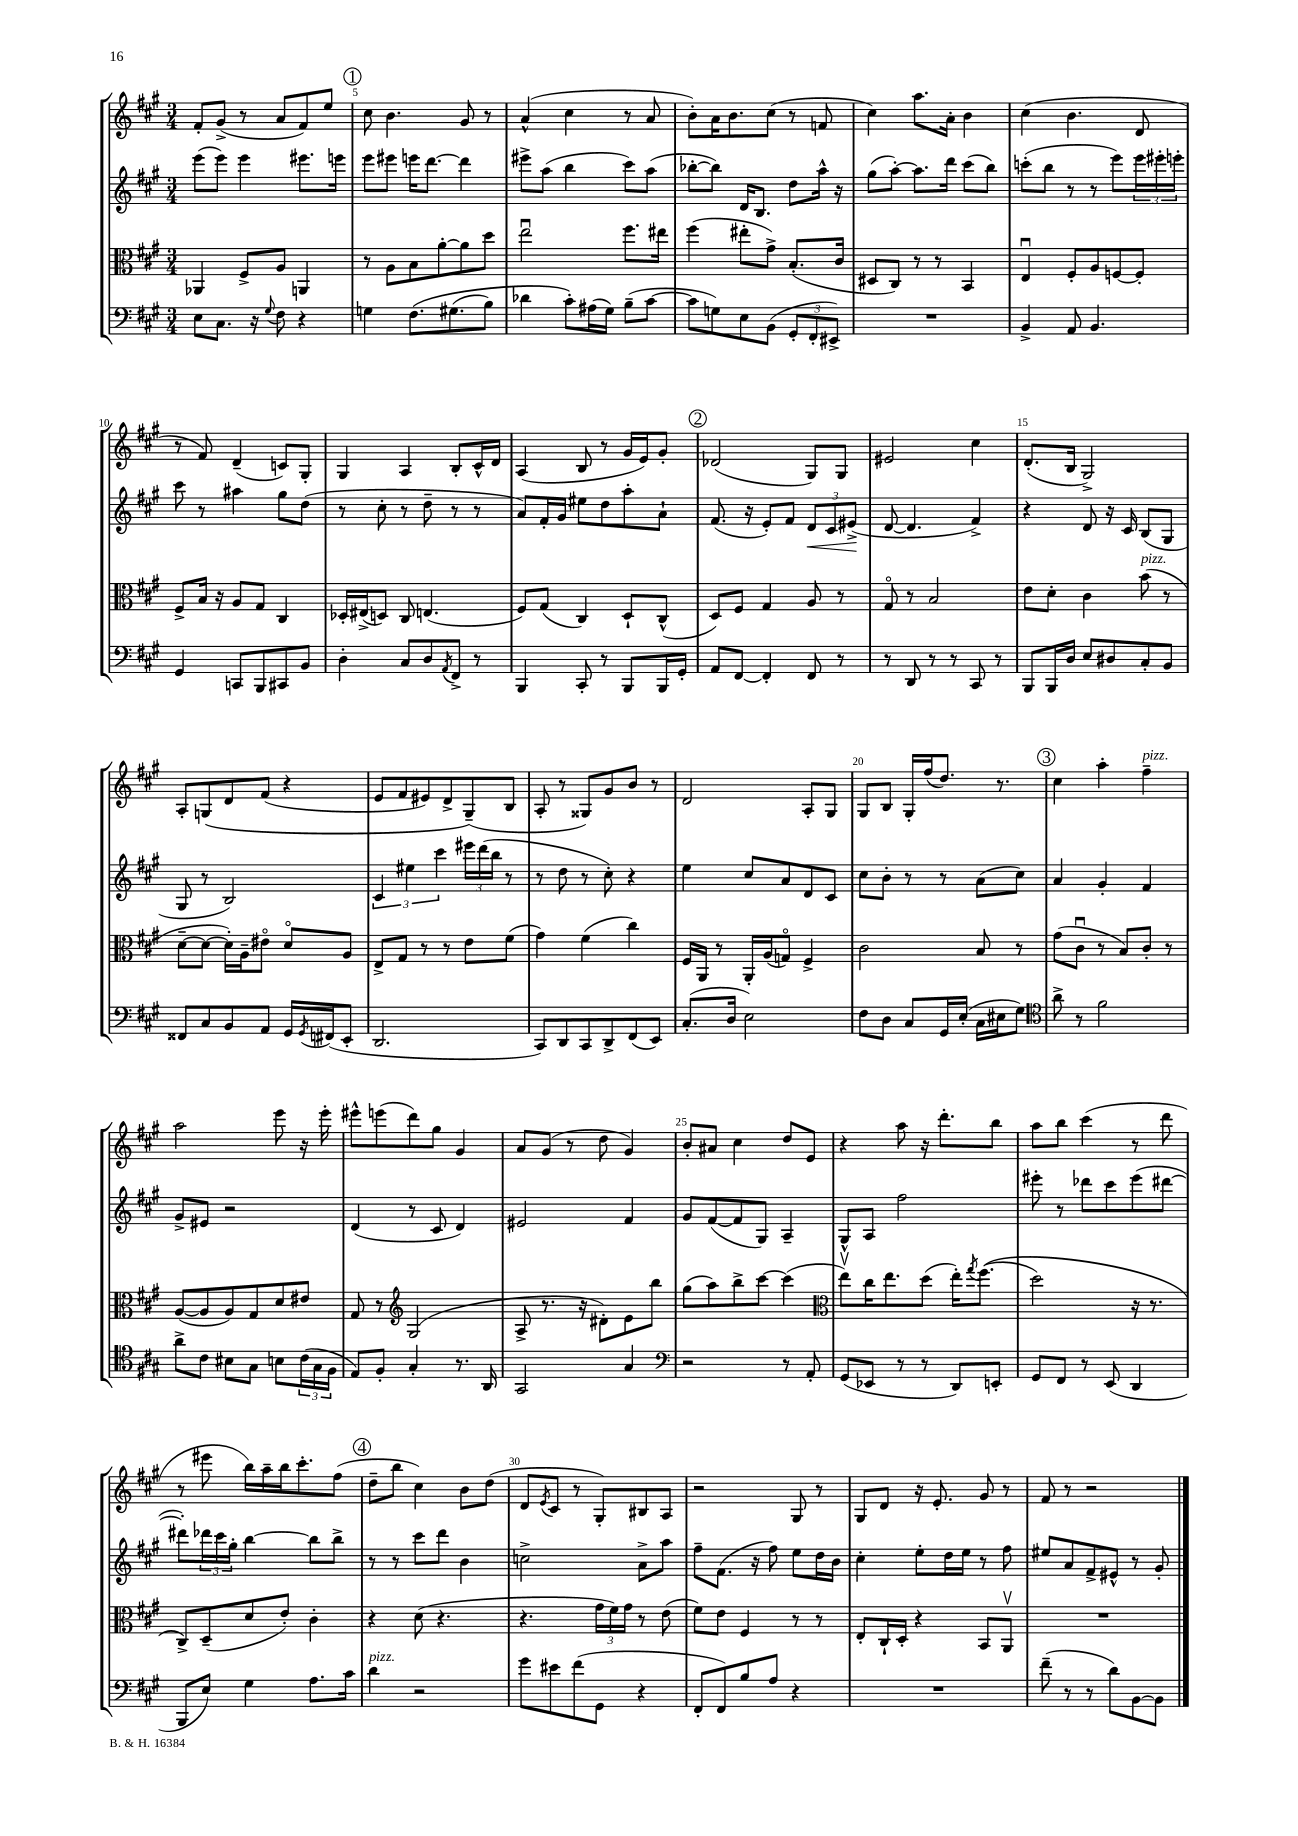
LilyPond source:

<<
\new StaffGroup <<
\new Staff = "s0" {
    \clef treble \key a \major \numericTimeSignature \time 3/4
    fis'8-. gis'8->( r8 a'8 fis'8) e''8 |
    \mark \markup { \circle "1" } cis''8 b'4. gis'8 r8 |
    a'4-^( cis''4 r8 a'8 |
    b'8-.) a'16 b'8. cis''8( r8 f'8 |
    cis''4) a''8. a'16-. b'4 |
    cis''4( b'4. d'8 |
    r8 fis'8) d'4--( c'8) gis8-. |
    gis4 a4 b8-. cis'16-^ d'16 |
    a4( b8 r8 gis'16 e'16) gis'8-. |
    \mark \markup { \circle "2" } des'2( gis8) gis8 |
    eis'2 cis''4 |
    d'8.-.( b16 gis2->) |
    a8-. g8\( d'8 fis'8( r4 |
    e'8 fis'8 eis'8) d'8-> gis8--(\) b8 |
    a8-. r8 gisis8) gis'8 b'8 r8 |
    d'2 a8-. gis8 |
    gis8 b8 gis16-. fis''16( d''8.) r8. |
    \mark \markup { \circle "3" } cis''4 a''4-. fis''4--^\markup { \italic "pizz." } |
    a''2 e'''8 r16 e'''16-. |
    eis'''8-^ e'''8( d'''8) gis''8 gis'4 |
    a'8 gis'8( r8 d''8 gis'4) |
    b'8-. ais'8 cis''4 d''8 e'8 |
    r4 a''8 r16 d'''8.-. b''8 |
    a''8 b''8 cis'''4( r8 d'''8 |
    r8 eis'''8 b''16) a''16-- b''16 cis'''8.-. fis''8( |
    \mark \markup { \circle "4" } d''8-- b''8 cis''4) b'8 d''8( |
    d'8 \acciaccatura { e'8 } cis'8 r8 gis8-.) bis8 a8 |
    r2 gis8 r8 |
    gis8 d'8 r16 e'8.-. gis'8 r8 |
    fis'8 r8 r2 \bar "|." |
}
\new Staff = "s1" {
    \clef treble \key a \major \numericTimeSignature \time 3/4
    e'''8( e'''8) e'''4 eis'''8. e'''16 |
    \mark \markup { \circle "1" } e'''8 eis'''8 e'''16 d'''8.~ d'''4 |
    eis'''8-> a''8( b''4 cis'''8) a''8( |
    bes''8~-. bes''8) d'16 b8. d''8 a''16-^ r16 |
    gis''8( a''8~-.) a''8. d'''16 cis'''8( b''8) |
    c'''8-.( b''8 r8 r8 e'''8) \tuplet 3/2 { e'''16 eis'''16-. e'''16-. } |
    cis'''8 r8 ais''4 gis''8 d''8( |
    r8 cis''8-. r8 d''8-- r8 r8 |
    a'8) fis'16-. gis'16 eis''8 d''8 a''8-. a'8-! |
    \mark \markup { \circle "2" } fis'8.( r16 e'8-.) fis'8 \tuplet 3/2 { d'8\< cis'8 eis'8->\!( } |
    d'8~ d'4. fis'4->) |
    r4 d'8 r16 cis'16 b8( gis8 |
    gis8 r8 b2) |
    \tuplet 3/2 { cis'4 eis''4 cis'''4 } \tuplet 3/2 { eis'''16 d'''16( b''16 } r8 |
    r8 d''8 r8 cis''8-.) r4 |
    e''4 cis''8 a'8 d'8 cis'8 |
    cis''8 b'8-. r8 r8 a'8( cis''8) |
    \mark \markup { \circle "3" } a'4 gis'4-. fis'4 |
    gis'8-> eis'8 r2 |
    d'4( r8 cis'8 d'4) |
    eis'2 fis'4 |
    gis'8 fis'8~( fis'8 gis8) a4-- |
    gis8-^ a8 fis''2 |
    eis'''8-. r8 des'''8 cis'''8 eis'''8( dis'''8~ |
    dis'''8-.) \tuplet 3/2 { des'''16 cis'''16 gis''16-. } b''4~ b''8 b''8-> |
    \mark \markup { \circle "4" } r8 r8 cis'''8 d'''8 b'4 |
    c''2-> a'8-> a''8 |
    fis''8-- fis'8.( r16 fis''8) e''8 d''16 b'16 |
    cis''4-. e''8-. d''16 e''16 r8 fis''8 |
    eis''8 a'8 fis'8-> eis'8-^ r8 gis'8-. \bar "|." |
}
\new Staff = "s2" {
    \clef alto \key a \major \numericTimeSignature \time 3/4
    aes,4 fis8-> a8 a,4 |
    \mark \markup { \circle "1" } r8 a8 b8 a'8~-. a'8 d''8 |
    e''2\downbow fis''8. eis''16 |
    fis''4( eis''8-. gis'8->) b8.-.( cis'16 |
    dis8 cis8) r8 r8 b,4 |
    e4\downbow fis8-. a8 f8~ f8-. |
    fis8-> b16 r16 a8 gis8 cis4 |
    des16-. eis16->( d8) cis8 e4.( |
    fis8) gis8( cis4) d8-! cis8-^( |
    \mark \markup { \circle "2" } d8) fis8 gis4 a8 r8 |
    gis8\flageolet r8 b2 |
    e'8 d'8-. cis'4 b'8^\markup { \italic "pizz." }( r8 |
    d'8~-- d'8~ d'16-.) a16-- eis'8\flageolet d'8\flageolet a8 |
    e8-> gis8 r8 r8 e'8 fis'8( |
    gis'4) fis'4( cis''4) |
    fis16 a,16 r8 a,16-. a16( g8\flageolet) fis4-> |
    cis'2 b8 r8 |
    \mark \markup { \circle "3" } gis'8( cis'8\downbow r8 b8) cis'8-. r8 |
    a8~( a8 a8) gis8 d'8 eis'8 |
    gis8 r8 \clef treble gis2( |
    a8-> r8. r16 dis'8-.) e'8 b''8 |
    gis''8( a''8) b''8-> cis'''8~ cis'''4( |
    \clef alto e''8\upbow) cis''16 e''8. d''8( e''16-.) \acciaccatura { gis''8 } fis''8.(\( |
    d''2) r16 r8. |
    cis8->\) d8--( d'8 e'8-.) cis'4-. |
    \mark \markup { \circle "4" } r4 d'8( r4. |
    r4. \tuplet 3/2 { gis'16 fis'16) gis'16 } r8 e'8( |
    fis'8) e'8 fis4 r8 r8 |
    e8-. cis16-! d16-. r4 b,8 a,8\upbow |
    R2. \bar "|." |
}
\new Staff = "s3" {
    \clef bass \key a \major \numericTimeSignature \time 3/4
    e8 cis8. r16 \appoggiatura { gis8 } fis8 r4 |
    \mark \markup { \circle "1" } g4 fis8.\( gis8.( b8) |
    des'4 cis'8-.\) ais16( gis16) b8--( cis'8~ |
    cis'8 g8) e8 b,8( \tuplet 3/2 { gis,8-. fis,8-. eis,8->) } |
    R2. |
    b,4-> a,8 b,4. |
    gis,4 c,8 b,,8 cis,8 b,8 |
    d4-. cis8 d8 \acciaccatura { a,8 } fis,8-> r8 |
    b,,4 cis,8-. r8 b,,8 b,,16 gis,16-. |
    \mark \markup { \circle "2" } a,8 fis,8~ fis,4-. fis,8 r8 |
    r8 d,8 r8 r8 cis,8 r8 |
    b,,8 b,,16 d16 e8 dis8 cis8-. b,8 |
    fisis,8 cis8 b,8 a,8 gis,16 \acciaccatura { gis,8 } fis,16( e,8-. |
    d,2. |
    cis,8) d,8 cis,8 d,8-> fis,8( e,8) |
    cis8.-.( d16 e2) |
    fis8 d8 cis8 gis,16 e16-.( cis16 eis16 gis8) |
    \mark \markup { \circle "3" } \clef tenor a'8-> r8 fis'2 |
    a'8-> cis'8 bis8 gis8 b8 \tuplet 3/2 { cis'16( gis16 fis16 } |
    e8) fis8-. gis4-. r8. a,16 |
    gis,2 gis4 |
    \clef bass r2 r8 a,8-. |
    gis,8( ees,8 r8 r8 d,8) e,8-. |
    gis,8 fis,8 r8 e,8( d,4 |
    b,,8 e8) gis4 a8. cis'16 |
    \mark \markup { \circle "4" } d'4^\markup { \italic "pizz." } r2 |
    gis'8 eis'8 fis'8( gis,8 r4 |
    fis,8-. fis,8) b8 a8 r4 |
    R2. |
    fis'8--( r8 r8 d'8) b,8~ b,8 \bar "|." |
}
>>
>>
\layout { \context { \Score currentBarNumber = #4 \override BarNumber.break-visibility = ##(#f #t #t) barNumberVisibility = #(every-nth-bar-number-visible 5) } }
